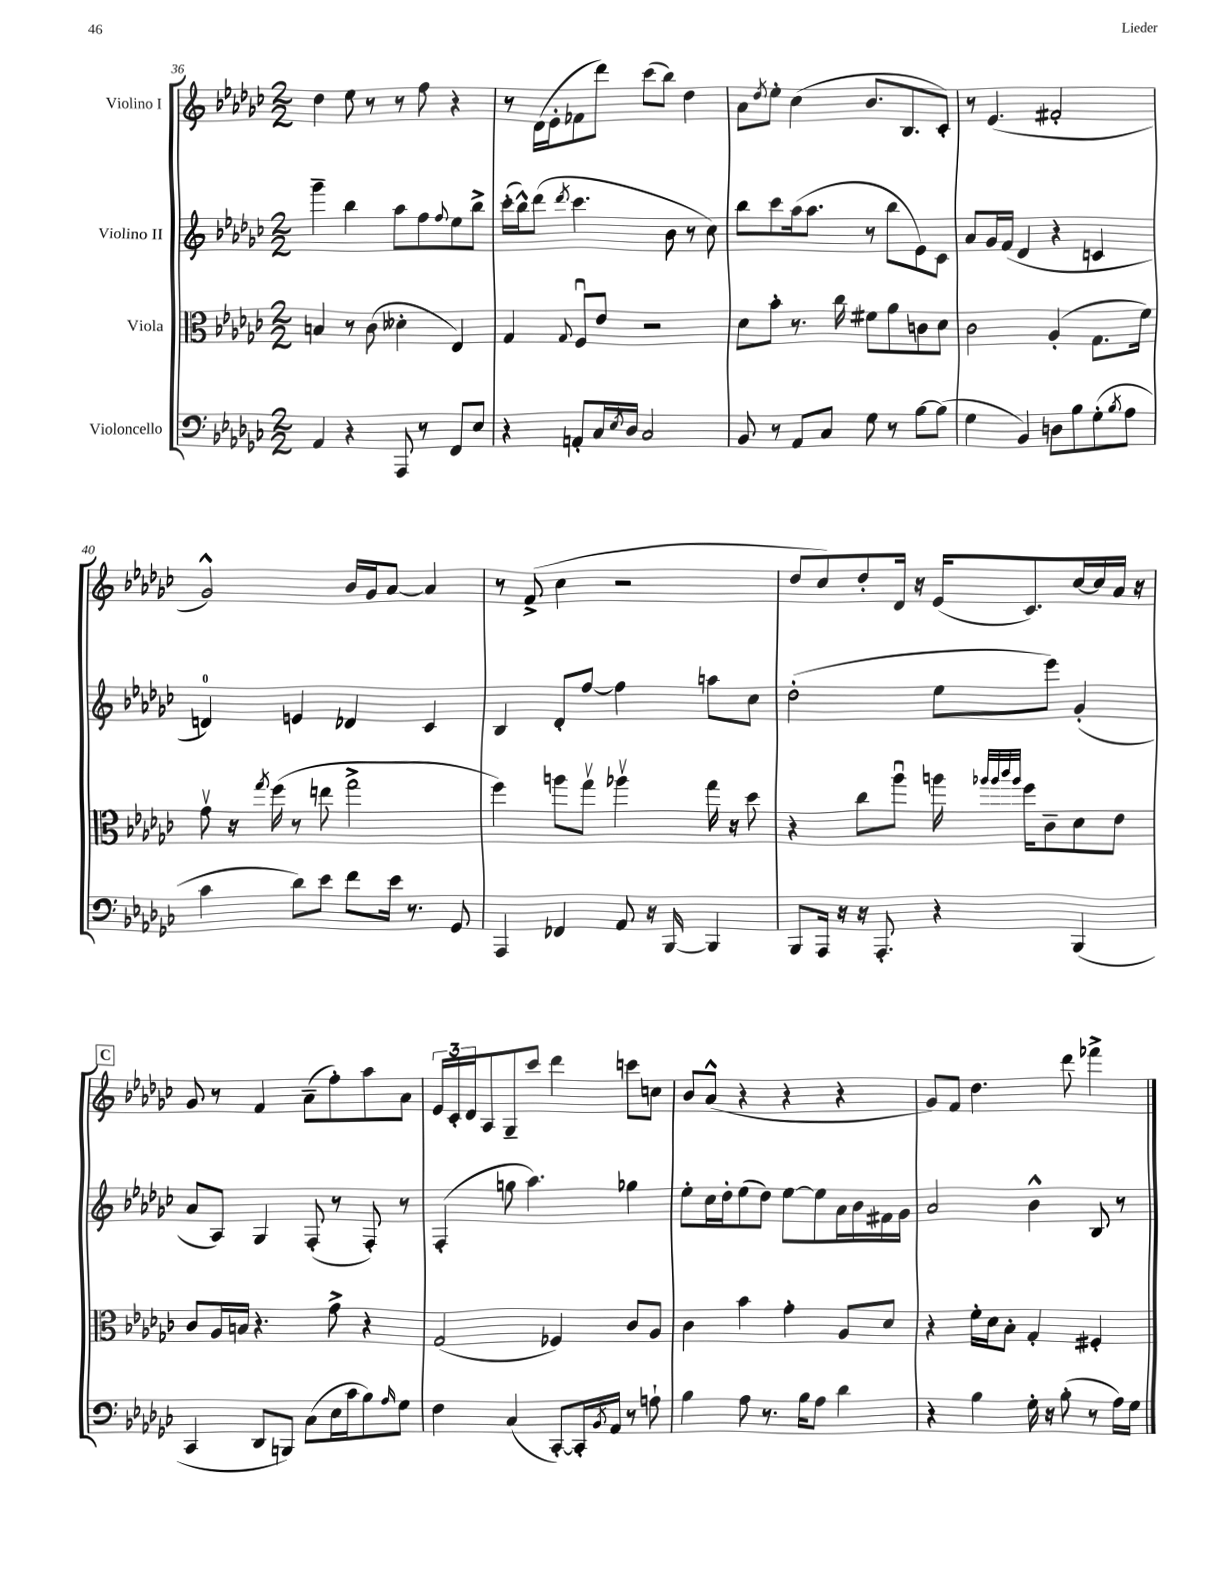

**kern	**kern	**kern	**kern
*staff4	*staff3	*staff2	*staff1
*clefF4	*clefC3	*clefG2	*clefG2
*k[b-e-a-d-g-c-]	*k[b-e-a-d-g-c-]	*k[b-e-a-d-g-c-]	*k[b-e-a-d-g-c-]
*M2/2	*M2/2	*M2/2	*M2/2
4AA-/	4B/	4ggg-~\	4dd-\
4r	8r	4bb-\	8ee-\
.	(8c-\	.	8r
8AAA-/	4d--'\	8aa-\L	8r
8r	.	8ff\	8ff\
.	.	8qqff/	.
8FF/L	4E-/)	8ee-\	4r
8E-/J	.	8bb-^\J	.
=	=	=	=
4r	4G-/	(16ccc-'\LL	8r
.	.	16bb-^^\J)	.
.	.	(8ddd-\J	(16d-\LL
.	.	.	16e-'\J
.	8qqG-/	8qddd-/	.
8AA'/L	8Fu/L	4.ccc-\	8f-\
16C-/L	8e-/J	.	8ddd-\J)
8qE-/	.	.	.
16D-/JJ	.	.	.
2C-/	2r	.	(8ccc-\L
.	.	8b-\	8bb-\J)
.	.	8r	4dd-\
.	.	8cc-\)	.
=	=	=	=
8BB-/	8d-\L	8bb-\L	8a-\L
.	.	.	8qdd-/
8r	8b-'\J	8ccc-\	8ee-'\J
8AA-/L	8.r	(16aa-\k	(4cc-\
.	.	8.aa-\J	.
8C-/J	.	.	.
.	16cc-\	.	.
8G-\	8f#\L	8r	8.b-/L
8r	8a-\	8bb-\L	.
.	.	.	8.B-/
[8B-\L	8c\	8e-\)	.
(8B-\]J	8d-\J	8c-\J	8c-'/J)
=	=	=	=
4G-\	2c-\	8a-/L	8r
.	.	16g-/L	(4.e-/
.	.	(16f/JJ	.
4BB-/)	.	4d-/	.
8D\L	(4A-'/	4r	2f#'/
8B-\	.	.	.
(8G-'\	8.G-\L	4c/	.
8qB-/	.	.	.
8A-\J	.	.	.
.	16f\Jk)	.	.
=	=	=	=
4c-\	8g-v\	4d/)	2g-^^/)
.	16r	.	.
.	8qgg-/	.	.
.	(16ff\	.	.
8d-\L)	8r	4e/	.
8e-\J	8ee\	.	.
8f\L	2gg-^\	4d-/	16b-/LL
.	.	.	16g-/J
16e-\Jk	.	.	[8a-/J
8.r	.	.	.
.	.	4c-/	4a-/]
8GG-/	.	.	.
=	=	=	=
4AAA-/	4ff\)	4B-/	8r
.	.	.	(8f^/
4FF-/	8aa\L	8d-'/L	4cc-\
.	8gg-v\J	[8ff/J	.
8AA-/	4aa-v\	4ff\]	2r
16r	.	.	.
[16BBB-/	.	.	.
4BBB-/]	16gg-\	8aa\L	.
.	16r	.	.
.	8dd-\	8cc-\J	.
=	=	=	=
8BBB-/L	4r	(2dd-'\	8dd-/L
16AAA-/Jk	.	.	8cc-/)
16r	.	.	.
16r	8cc-\L	.	8dd-'/
8.AAA-'/	.	.	.
.	8aa-u\J	.	16d-/Jk
.	.	.	16r
4r	16aa\	8ee-\L	(16e-/LK
.	32qqaa-/LLL	.	.
.	32qqaa-/	.	.
.	32qqccc-/	.	.
.	32qqaa-/JJJ	.	.
.	16ff\LK	.	8.c-/)
.	8c-~\	8eee-\J)	.
(4BBB-/	8d-\	(4g-'/	[16cc-/L
.	.	.	16cc-/]
.	8e-\J	.	16a-/JJ
.	.	.	16r
=	=	=	=
4CC-/	8c-/L	8a-/L	8g-/
.	16A-/L	8A-/J)	8r
.	16B/JJ	.	.
8DD-/L	4.r	4G-/	4f/
8BBB/J)	.	.	.
(8C-\L	.	(8F'/	(8a-~\L
16E-\L	8g-^\	8r	8ff'\)
16c-\J	.	.	.
8B-\)	4r	8F'/)	8aa-\
16qqA-/	.	.	.
8G-\J	.	8r	8a-\J
=	=	=	=
4F\	(2G-/	(4F'/	24e-/LL
.	.	.	24c-'/
.	.	.	24d-/J
.	.	.	8A-/
(4C-/	.	8gg\	8G-~/
.	.	4.aa-\)	8ccc-/J
[8CC-'/L)	4F-/)	.	4ddd-\
16CC-'/]L	.	.	.
8qBB-/	.	.	.
16AA-/JJ	.	.	.
8r	8c-/L	4gg-\	8ccc\L
8A`\	8A-/J	.	8cc\J
=	=	=	=
4B-\	4c-\	8ee-'\L	8b-/L
.	.	16cc-\L	(8a-^^/J
.	.	16dd-'\J	.
8A-\	4b-\	(8ee-\	4r
8.r	.	8dd-\J)	.
.	4g-'\	[8ee-\L	4r
16B-\LK	.	.	.
8A-\J	.	8ee-\]	.
4d-\	8A-/L	16a-\L	4r
.	.	16b-\	.
.	8d-/J	16f#\	.
.	.	16g-\JJ	.
=	=	=	=
4r	4r	2a-/	8g-/L)
.	.	.	8f/J
4B-\	16f'\LL	.	4.dd-\
.	16d-\J	.	.
.	8B-'\J	.	.
16G-'\	4G-'/	4b-^^\	.
16r	.	.	.
(8B-'\	.	.	8ddd-\
8r	4F#'/	8B-/	4fff-^\
16A-\LL)	.	8r	.
16G-\JJ	.	.	.
==	==	==	==
*-	*-	*-	*-
